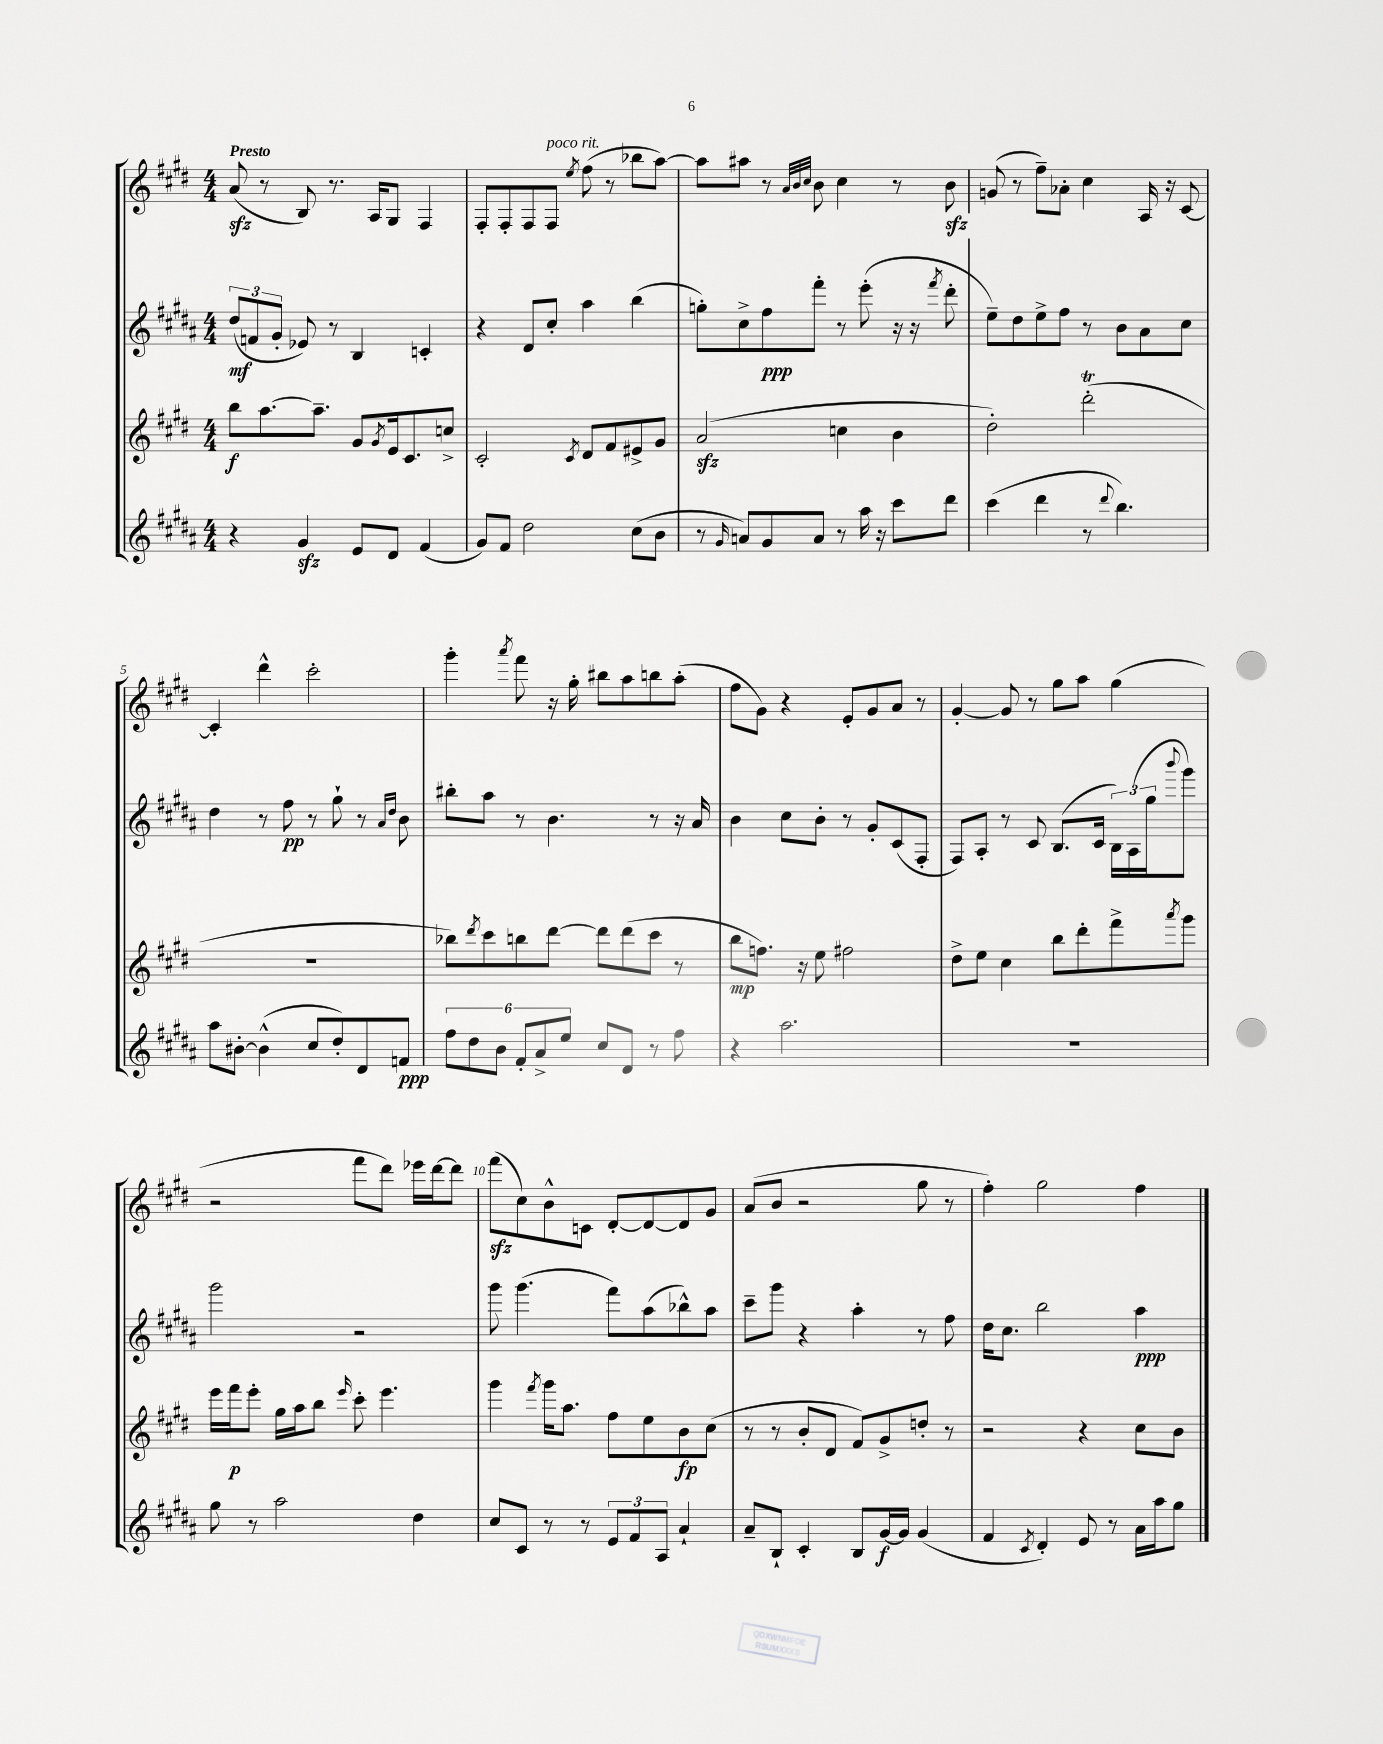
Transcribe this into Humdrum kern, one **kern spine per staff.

**kern	**kern	**kern	**kern
*staff4	*staff3	*staff2	*staff1
*clefG2	*clefG2	*clefG2	*clefG2
*k[f#c#g#d#a#]	*k[f#c#g#d#]	*k[f#c#g#d#a#]	*k[f#c#g#d#]
*M4/4	*M4/4	*M4/4	*M4/4
4r	8bb	(12dd#	(8a
.	.	12f	.
.	[8.aa	.	8r
.	.	12g#'	.
4g#	.	8e-)	8B)
.	8.aa~]	.	.
.	.	8r	8.r
8e	8g#	4B	.
.	.	.	16A
.	8qg#	.	.
8d#	16e	.	8G#
.	8.c#	.	.
(4f#	.	4c'	4F#
.	8cc^	.	.
=	=	=	=
8g#)	2c#'	4r	8F#'
8f#	.	.	8F#'
2dd#	.	8d#	8F#
.	.	8cc#'	8F#
.	8qc#	.	8qee
.	8d#	4aa#	(8ff#
.	8f#	.	8r
(8cc#	8e#^	(4bb	8bb-
8b	8g#	.	[8aa)
=	=	=	=
8r	(2a	8gg')	8aa]
16qqg#	.	.	.
8a)	.	8cc#^	8aa#
8g#	.	8ff#	8r
.	.	.	32qqa
.	.	.	32qqb
.	.	.	32qqcc#
8a	.	8fff#'	8b
8r	4cc	8r	4cc#
16aa#	.	(8eee'	.
16r	.	.	.
8ccc#	4b	16r	8r
.	.	16r	.
.	.	8qfff#	.
8ddd#	.	8ddd#'	8b
=	=	=	=
(4ccc#	2dd#')	8ee~)	(8g
.	.	8dd#	8r
4ddd#	.	8ee^	8ff#~)
.	.	8ff#	8a-'
8r	(2ddd#'	8r	4cc#
8qqddd#	.	.	.
4.bb)	.	8b	.
.	.	8a#	16A
.	.	.	16r
.	.	8cc#	[8c#
=	=	=	=
8aa#	1r	4dd#	4c#']
[8b#'	.	.	.
(4b#^^]	.	8r	4ddd#^^
.	.	8ff#	.
8cc#	.	8r	2ccc#'
8dd#')	.	8gg#`	.
8d#	.	8r	.
.	.	16qqa#	.
.	.	16qqdd#	.
8f	.	8b	.
=	=	=	=
12ff#	8bb-)	8bb#'	4ggg#'
12dd#	.	.	.
.	8qddd#	.	.
.	8ccc#	8aa#	.
12b	.	.	.
.	.	.	8qaaa
12f#'	8bb	8r	8fff#
12a#^	.	.	.
.	[8ddd#	4.b	16r
12ee	.	.	.
.	.	.	16gg#'
8cc#	8ddd#]	.	8bb#
8d#	(8ddd#	.	8aa
8r	8ccc#	8r	8bb
8ff#	8r	16r	(8aa'
.	.	16a#	.
=	=	=	=
4r	8bb	4b	8ff#
.	8.ff)	.	8g#)
2.aa#	.	8cc#	4r
.	16r	.	.
.	8ee	8b'	.
.	2ff#	8r	8e'
.	.	8g#'	8g#
.	.	(8c#	8a
.	.	8F#'	8r
=	=	=	=
1r	8dd#^	8F#)	[4g#'
.	8ee	8A#'	.
.	4cc#	8r	8g#]
.	.	8c#	8r
.	8bb	(8.B	8gg#
.	8ddd#'	.	8aa
.	.	16c#	.
.	8fff#^	24B)	(4gg#
.	.	(24A#	.
.	.	24gg#	.
.	8qaaa	8qqbbb	.
.	8ggg#	8ggg#)	.
=	=	=	=
8gg#	16eee	2ggg#	2r
.	16fff#	.	.
8r	8eee'	.	.
2aa#	16gg#	.	.
.	16aa	.	.
.	8bb	.	.
.	16qqeee	.	.
.	8ccc#'	2r	8fff#
.	4.eee	.	8ddd#)
4dd#	.	.	16eee-
.	.	.	[16ddd#
.	.	.	8ddd#]
=	=	=	=
8cc#	4ggg#	8ggg#	(8fff#
8c#	.	(4.ggg#	8cc#)
.	8qfff#	.	.
8r	16ggg#	.	8b^^
.	8.aa	.	.
8r	.	.	8c
12e	8ff#	8fff#)	[8d#'
12f#	.	.	.
.	8ee	(8aa#	8d#_
12A#	.	.	.
4a#`	8b	8bb-^^)	8d#]
.	(8cc#	8aa#	8g#
=	=	=	=
8a#~	8r	8ccc#~	(8a
8B`	8r	8ggg#	8b
4c#'	8b'	4r	2r
.	8d#	.	.
8B	8f#)	4aa#'	.
[16g#	8g#^	.	.
16g#]	.	.	.
(4g#	8dd'	8r	8gg#
.	8r	8ff#	8r
=	=	=	=
4f#	2r	16dd#	4ff#')
.	.	8.cc#	.
8qc#	.	.	.
4d#')	.	2bb	2gg#
8e	4r	.	.
8r	.	.	.
16a#	8cc#	4aa#	4ff#
16aa#	.	.	.
8gg#	8b	.	.
==	==	==	==
*-	*-	*-	*-
